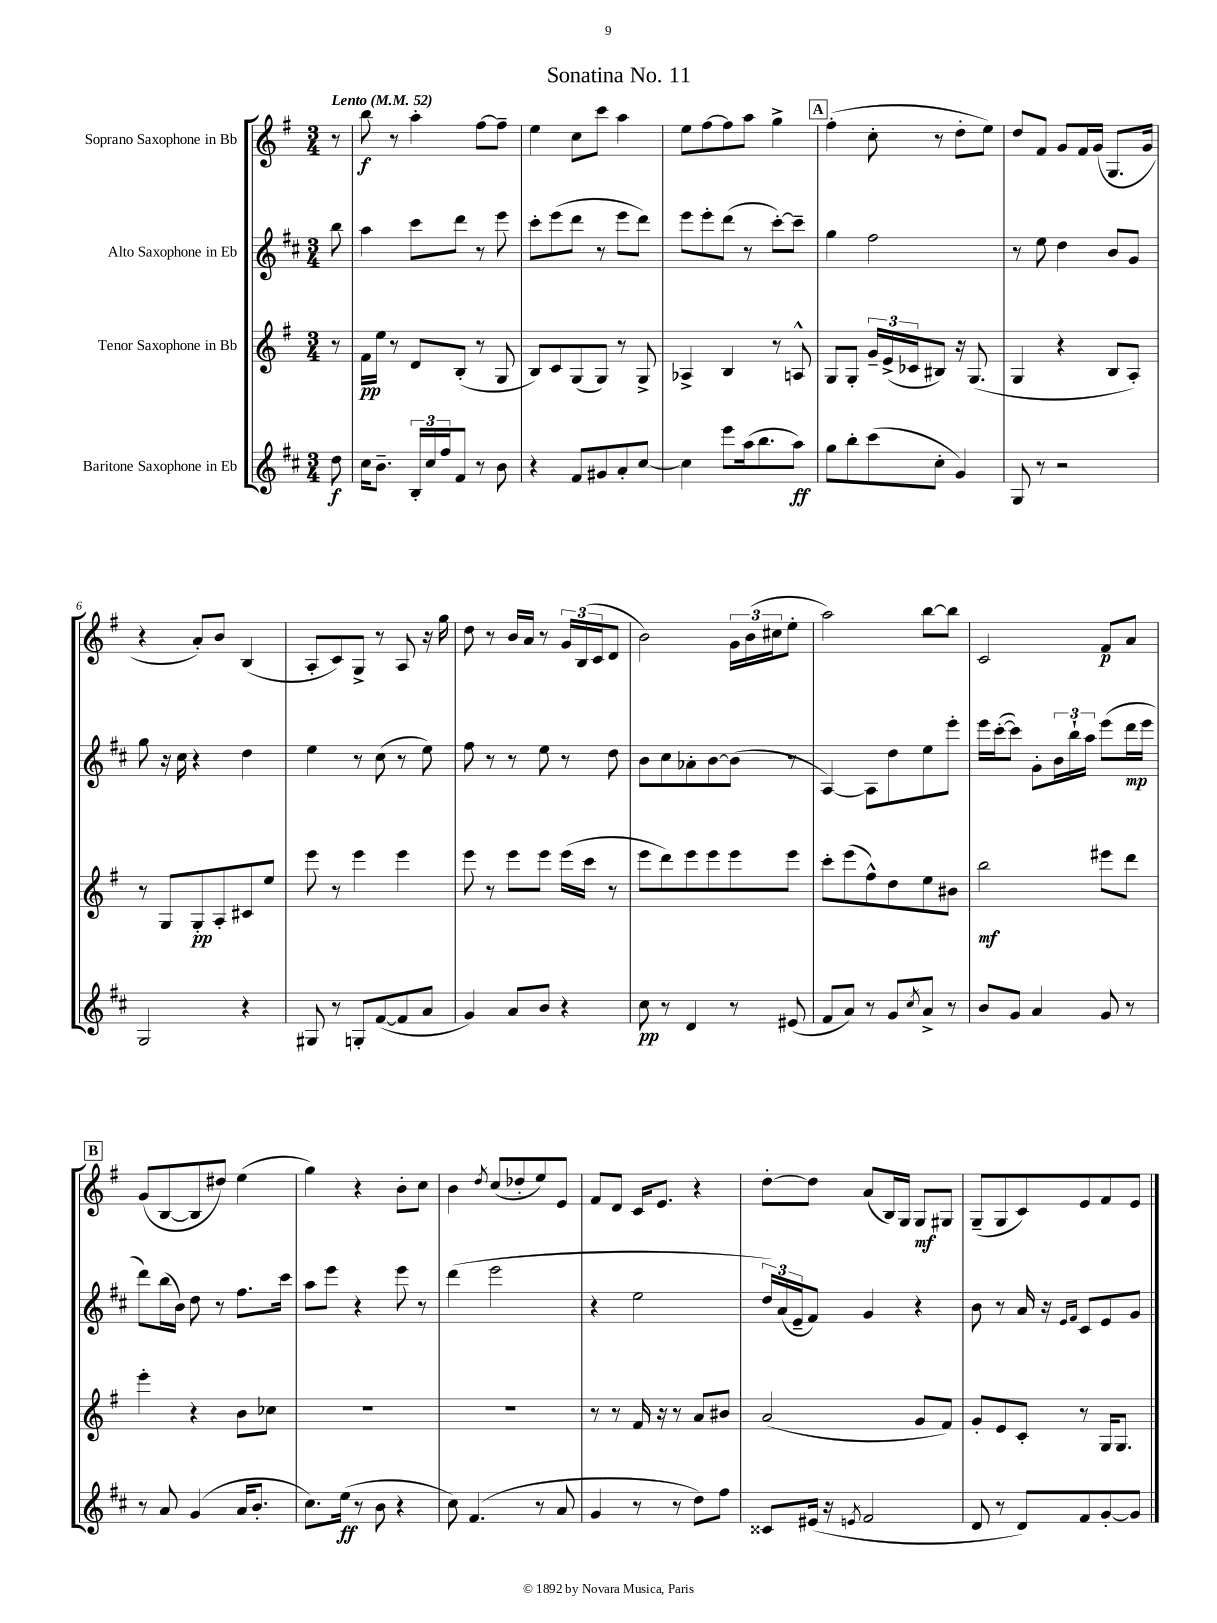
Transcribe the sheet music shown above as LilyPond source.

\header { title = "Sonatina No. 11" }
<<
\new StaffGroup <<
\new Staff = "s0" \with { instrumentName = "Soprano Saxophone in Bb" } {
    \clef treble \key g \major \numericTimeSignature \time 3/4 \partial 8 \tempo "Lento" 4 = 52
    r8 |
    b''8\f r8 a''4-. fis''8~ fis''8-- |
    e''4 c''8 c'''8 a''4 |
    e''8 fis''8~ fis''8 a''8 g''4-> |
    \mark \markup { \box "A" } fis''4-.( c''8-. r8 d''8-. e''8) |
    d''8 fis'8 g'8 fis'16 g'16( g8. g'16 |
    r4 a'8-.) b'8 b4( |
    a8-. c'8) g8-> r8 a8 r16 g''16 |
    d''8 r8 b'16 a'16 r8 \tuplet 3/2 { g'16 b16( c'16 } d'8 |
    b'2) \tuplet 3/2 { g'16 b'16( cis''16 } e''8-. |
    a''2) b''8~ b''8 |
    c'2 fis'8\p a'8 |
    \mark \markup { \box "B" } g'8( b8~ b8 dis''8) e''4( |
    g''4) r4 b'8-. c''8 |
    b'4 \acciaccatura { d''8 } c''8( des''8-. e''8) e'8 |
    fis'8 d'8 c'16 e'8. r4 |
    d''8~-. d''8 a'8( b16) g16 g8\mf gis8 |
    g8--( g8 c'8) e'8 fis'8 e'8 \bar "|." |
}
\new Staff = "s1" \with { instrumentName = "Alto Saxophone in Eb" } {
    \clef treble \key d \major \numericTimeSignature \time 3/4 \partial 8
    b''8 |
    a''4 cis'''8 d'''8 r8 e'''8 |
    cis'''8-. e'''8( d'''8 r8 e'''8 d'''8) |
    e'''8 e'''8-. d'''8( r8 cis'''8~-.) cis'''8-- |
    \mark \markup { \box "A" } g''4 fis''2 |
    r8 e''8 d''4 b'8 g'8 |
    g''8 r16 cis''16 r4 d''4 |
    e''4 r8 cis''8( r8 e''8) |
    fis''8 r8 r8 e''8 r8 d''8 |
    b'8 cis''8 aes'8-. b'8~ b'8( r8 |
    a4~) a8 d''8 e''8 e'''8-. |
    e'''16 cis'''16~-.( cis'''8) g'8-. \tuplet 3/2 { b'16 b''16-! a''16 } e'''8( d'''16\mp e'''16 |
    \mark \markup { \box "B" } d'''8) b''16( b'16) d''8 r8 fis''8. cis'''16 |
    a''8 e'''8 r4 e'''8 r8 |
    d'''4( e'''2 |
    r4 e''2 |
    \tuplet 3/2 { d''16) a'16( e'16-- } fis'8) g'4 r4 |
    b'8 r8 a'16 r16 \grace { e'16 fis'16 } cis'8 e'8 g'8 \bar "|." |
}
\new Staff = "s2" \with { instrumentName = "Tenor Saxophone in Bb" } {
    \clef treble \key g \major \numericTimeSignature \time 3/4 \partial 8
    r8 |
    fis'16\pp e''16 r8 d'8 b8-.( r8 g8 |
    b8) c'8 g8( g8) r8 g8-> |
    aes4-> b4 r8 a8-^ |
    \mark \markup { \box "A" } g8 g8-. \tuplet 3/2 { g'16-- e'16->( ces'16 } bis8) r16 g8.( |
    g4 r4 b8 a8-.) |
    r8 g8 g8-.\pp a8-. cis'8 e''8 |
    e'''8 r8 e'''4 e'''4 |
    e'''8 r8 e'''8 e'''8 e'''16( c'''16 r8 |
    e'''8 d'''8) e'''8 e'''8 e'''8 e'''8 |
    c'''8-. e'''8( fis''8-^) d''8 e''8 bis'8 |
    b''2\mf eis'''8 d'''8 |
    \mark \markup { \box "B" } e'''4-. r4 b'8 ces''8 |
    R2. |
    R2. |
    r8 r8 fis'16 r16 r8 a'8 bis'8 |
    a'2( g'8 fis'8) |
    g'8-. e'8 c'8-. r8 g16 g8. \bar "|." |
}
\new Staff = "s3" \with { instrumentName = "Baritone Saxophone in Eb" } {
    \clef treble \key d \major \numericTimeSignature \time 3/4 \partial 8
    d''8\f |
    cis''16 b'8.-- \tuplet 3/2 { b16-. cis''16 fis''16 } fis'8 r8 b'8 |
    r4 fis'8 gis'8 a'8-. cis''8~ |
    cis''4 e'''8 a''16( b''8. a''8\ff) |
    \mark \markup { \box "A" } g''8 b''8-. cis'''8( cis''8-. g'4) |
    g8 r8 r2 |
    g2 r4 |
    gis8 r8 g8-. fis'8~( fis'8 a'8 |
    g'4) a'8 b'8 r4 |
    cis''8\pp r8 d'4 r8 eis'8( |
    fis'8 a'8) r8 g'8 \acciaccatura { cis''8 } a'8-> r8 |
    b'8 g'8 a'4 g'8 r8 |
    \mark \markup { \box "B" } r8 a'8 g'4( a'16 b'8.-. |
    cis''8.) e''16\ff( r8 b'8 r4 |
    cis''8) fis'4.( r8 a'8 |
    g'4 r8 r8 d''8) fis''8 |
    cisis'8 eis'16( r16 \acciaccatura { e'8 } fis'2 |
    d'8 r8 d'8) fis'8 g'8~-. g'8 \bar "|." |
}
>>
>>
